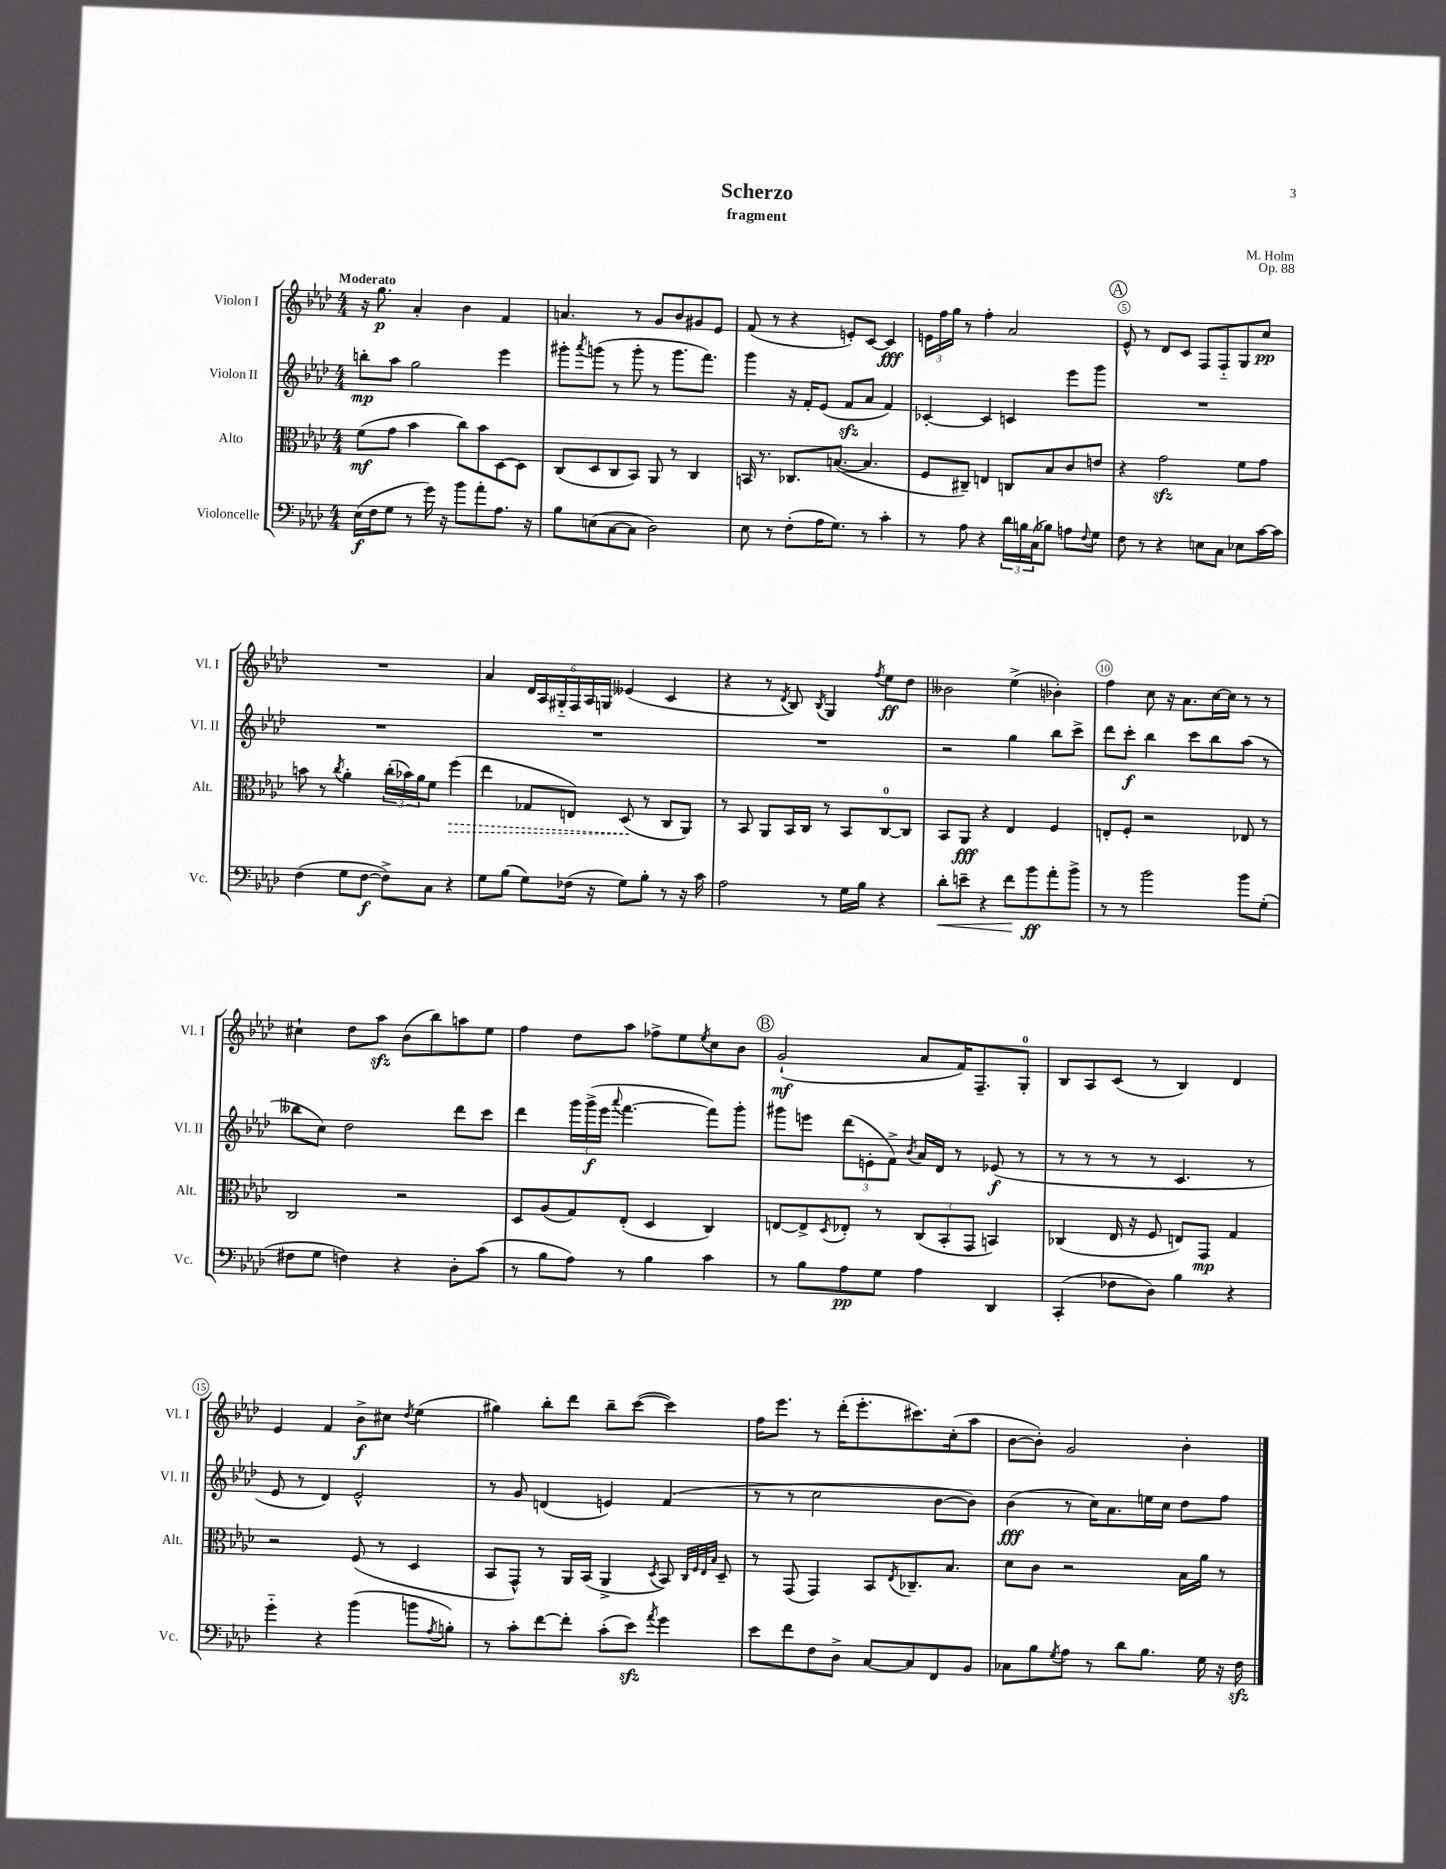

**kern	**kern	**kern	**kern
*staff4	*staff3	*staff2	*staff1
*clefF4	*clefC3	*clefG2	*clefG2
*k[b-e-a-d-]	*k[b-e-a-d-]	*k[b-e-a-d-]	*k[b-e-a-d-]
*M4/4	*M4/4	*M4/4	*M4/4
(16E-\LL	(8f\L	8bb'\L	16r
16F\J	.	.	8.gg\
8G\J	8g\J	8aa-\J	.
8r	4b-\	2gg\	4a-'/
16g\)	.	.	.
16r	.	.	.
8b-\L	8cc\L)	.	4b-\
8a-'\	8b-\	.	.
8.A-\J	[8D-\	4eee-\	4f/
.	8D-\]J	.	.
16r	.	.	.
=	=	=	=
8B-\L	(8C/L	8ggg#'\L	4.a/
.	.	8qaaa-/	.
(8E\	8D-/	(8ggg\J	.
[8C\	8C/	8r	.
8C\]J	8BB-/J)	8ggg'\	8r
2D-\)	8AA-/	8r	8g/L
.	8r	8.ggg\L	8b-/
.	4C/	.	8g#/
.	.	8.fff\J)	.
.	.	.	8e-/J
=	=	=	=
8E-\	16BB/	4ggg\	(8f/
.	8.r	.	.
8r	.	.	8r
(8F'\L	8.C-/L	16r	4r
.	.	16f'/LK	.
16A-\K	.	(8e-/J	.
8.G\J)	([8.B/J	.	.
.	.	8f/L	8e'/L)
8r	4.B/]	8a-/J	[8c/J
4c'\	.	4f/)	4c/]
=	=	=	=
8r	8F/L	[4c-'/	24e\LL
.	.	.	24ff\
.	.	.	24gg\JJ
8A-\	8C#~/J)	.	8r
4r	4E/	4c-/]	4ff'\
24d-\LL	8C/L	4c/	2a-/
24B\	.	.	.
(24C\J	.	.	.
8B-\J)	8B-/	.	.
8A\L	8c/	8eee-\L	.
8qqF/	.	.	.
8G\J	8e/J	8ggg\J	.
=	=	=	=
8F\	4r	1r	8e-^^/
8r	.	.	8r
4r	2g\	.	8d-/L
.	.	.	8c/J
8E\L	.	.	8F/L
8C\J	.	.	8F'~/
8E-\L	8f\L	.	8G/
[16c\L	8g\J	.	8cc/J
16c\]JJ	.	.	.
=	=	=	=
(4F\	8b\	1r	1r
.	8r	.	.
.	8qcc/	.	.
8G\L	4a-'\	.	.
[8F\J	.	.	.
8F^\]L)	(24cc'\LL	.	.
.	24b-\)	.	.
.	24a-\J	.	.
8C\J	8f\J	.	.
4r	(4ff\	.	.
=	=	=	=
8G\L	4ee-\	1r	4a-/
(8B-\J	.	.	.
8G\L)	8G-/L	.	24d-/LL
.	.	.	24A-/
.	.	.	24G#'~/
(16F-\Jk	8E/J)	.	24F/
.	.	.	24A-/
16r	.	.	.
.	.	.	24G/JJ
8G\L)	(8D-/	.	(4e--/
8B-'\J	8r	.	.
8r	8C/L	.	4c/
16r	8AA-/J)	.	.
16c\	.	.	.
=	=	=	=
2A-\	8r	1r	4r
.	8BB-/	.	.
.	8AA-/L	.	8r
.	.	.	8qd-/
.	16BB-/L	.	8B-/)
.	16C/JJ	.	.
.	.	.	8qB-/
8r	8r	.	4G/
16G\LL	8BB-/L	.	.
16B-\JJ	.	.	.
.	.	.	8qff/
4r	[8C/	.	8ee-\L
.	8C/]J	.	8dd-\J
=	=	=	=
8d-'\L	8BB-/L	2r	2b--\
8e~\J	8AA-/J	.	.
4r	4r	.	.
8f\L	4E-/	4gg\	(4ee-^\
8b-\	.	.	.
8a-'\	4F/	8bb-\L	4b-'\)
8b-^\J	.	8ccc^\J	.
=	=	=	=
8r	8E'/L	8ddd-\L	4ff\
8r	8F'/J	8ccc'\J	.
2b-\	2r	4bb-\	8cc\
.	.	.	16r
.	.	.	8.a-\L
.	.	8ccc\L	.
.	.	8bb-\	[16cc\L
.	.	.	16cc\]JJ
8b-\L	8E-/	(8aa-\J	8r
(8G'\J	8r	8r	8r
=	=	=	=
8F#\L	2C/	8bb--\L	4cc#`\
8G\J	.	8cc\J)	.
4F\)	.	2dd-\	8dd-\L
.	.	.	8aa-\J
4r	2r	.	(8b-\L
.	.	.	8bb-\)
8D-'\L	.	8ddd-\L	8aa\
(8c\J	.	8ccc\J	8ee-\J
=	=	=	=
8r	8D-/L	4ddd-\	4ff\
8B-\L	(8A-/	.	.
8A-\J)	8G/)	24ggg\LL	8dd-\L
.	.	(24ggg^\	.
.	.	24eee-\JJ	.
.	.	8qqaaa-/	.
8r	(8E-'/J	[4.fff\	8aa-\J
4B-\	4D-/	.	8ff-^\L
.	.	.	8ee-\
.	.	.	8qee-/
4c\	4C/)	8fff\]L)	8cc\
.	.	8ggg'\J	8b-\J
=	=	=	=
8r	[8E/L	8ggg#\L	(2g`/
8B-\L	8E^/]	8eee\J	.
.	8qD-/	.	.
8A-\	8E-'/J	(12ddd-\L	.
.	.	12e'\	.
8G\J	8r	.	.
.	.	12f^\J)	.
.	.	8qb-/	.
4A-\	(12C/L	16a-/LL	8a-/L
.	.	16d-/JJ	.
.	12BB-'/	.	.
.	.	8r	16f/K)
.	12GG/J	.	.
.	.	.	8.F~/
4DD-/	4BB/)	(8e-/	.
.	.	8r	8G'/J
=	=	=	=
(4CC'/	(4C-/	8r	8B-/L
.	.	8r	8A-/
8F-\L	16E-/	8r	(8c/J
.	16r	.	.
8D-\J)	8F/	8r	8r
4B-\	8E/L)	4.c/	4B-/)
.	8GG/J	.	.
4r	4G/	.	4d-/
.	.	8r	.
=	=	=	=
4g'~\	2r	8e-/	4e-/
.	.	8r	.
4r	.	4d-/)	4f/
(4b-\	(8F/	2e-^^/	8b-^\L
.	8r	.	8cc#\J
.	.	.	8qdd-/
8b\L	4D-/	.	(4ee-\
8qA-/	.	.	.
8B'\J)	.	.	.
=	=	=	=
8r	8BB-/L	8r	4gg#\)
8c'\L	8GG^^/J)	8g/	.
[8f\	8r	(4d/	8bb-'\L
8f'\]J	16AA-/LL	.	8ddd-\J
.	(16BB-/JJ	.	.
(8c'\L	4AA-^/	4e/)	8bb-~\L
8e-\J)	.	.	([8ccc\J
8qa-/	8qD-/	.	.
4g\	8BB-/)	(4f/	4ccc\])
.	32qqC/LLL	.	.
.	32qqF/	.	.
.	32qqE-/	.	.
.	32qqB-/JJJ	.	.
.	8D-~/	.	.
=	=	=	=
8e-\L	8r	8r	16ff\LK
.	.	.	8.eee-\J
8f\	(8GG/	8r	.
8F\	4GG/)	2cc\	8r
8D-^\J	.	.	(16ddd-'\LK
.	.	.	8.eee-'\
[8C/L	8BB-/L	.	.
.	8qE-/	.	.
8C/]	8.C-~/	.	8.ccc#\)
8FF/	.	[8b-\L	.
.	8.B-/J	.	(16cc'\k
8BB-/J	.	8b-\]J)	8aa-\J
=	=	=	=
8C-\L	8d-\L	(4b-\	[8b-\L
8B-\	8c\J	.	8b-'\]J)
8qG/	.	.	.
8A-\J	2r	8r	2g/
8r	.	16cc\LK)	.
.	.	8.a-\	.
8d-\L	.	.	.
8.B-\J	.	16ee\L	.
.	.	16cc\JJ	.
.	16B-\LL	8dd-\L	4b-'\
16G\	16a-\JJ	.	.
16r	8r	8ff\J	.
16F\	.	.	.
==	==	==	==
*-	*-	*-	*-
